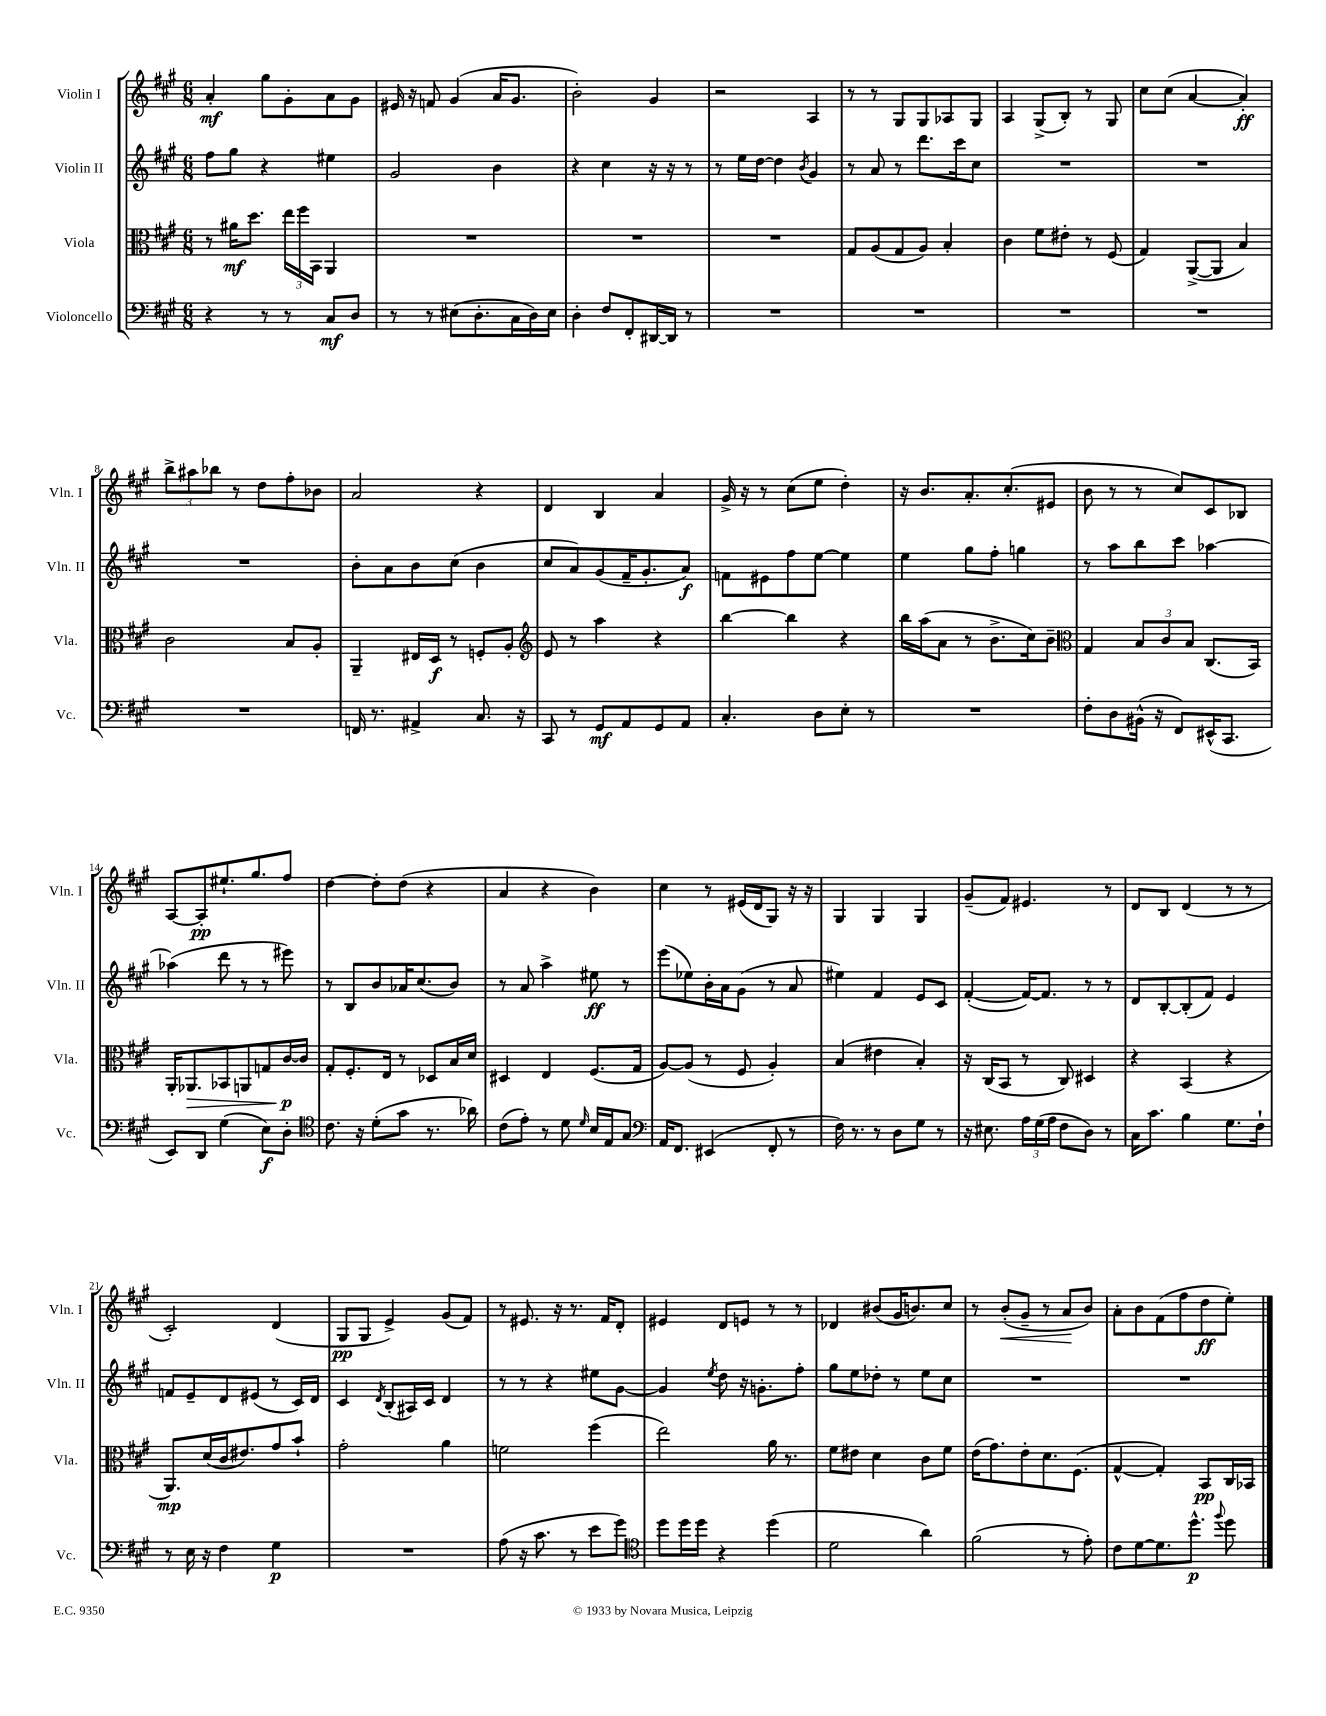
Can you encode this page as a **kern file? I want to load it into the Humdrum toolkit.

**kern	**dynam	**kern	**dynam	**kern	**dynam	**kern	**dynam
*part4	*part4	*part3	*part3	*part2	*part2	*part1	*part1
*staff4	*staff4	*staff3	*staff3	*staff2	*staff2	*staff1	*staff1
*I"Violoncello	*	*I"Viola	*	*I"Violin II	*	*I"Violin I	*
*I'Vc.	*	*I'Vla.	*	*I'Vln. II	*	*I'Vln. I	*
*clefF4	*	*clefC3	*	*clefG2	*	*clefG2	*
*k[f#c#g#]	*	*k[f#c#g#]	*	*k[f#c#g#]	*	*k[f#c#g#]	*
*M6/8	*	*M6/8	*	*M6/8	*	*M6/8	*
=1	=1	=1	=1	=1	=1	=1	=1
4r	.	8r	.	8ff#\L	.	4a'/	mf
.	.	16a#X\KL	mf	8gg#\J	.	.	.
.	.	8.dd\J	.	.	.	.	.
8r	.	.	.	4r	.	8gg#\L	.
8r	.	24ee\LL	.	.	.	8g#'\	.
.	.	24ff#\	.	.	.	.	.
.	.	24BB\JJ	.	.	.	.	.
8C#/L	mf	4AA/	.	4ee#X\	.	8a\	.
8D/J	.	.	.	.	.	8g#\J	.
=2	=2	=2	=2	=2	=2	=2	=2
8r	.	2.r	.	2g#/	.	16e#X/	.
.	.	.	.	.	.	16r	.
8r	.	.	.	.	.	8fn/	.
(8E#X\L	.	.	.	.	.	(4g#/	.
8.D'\	.	.	.	.	.	.	.
.	.	.	.	4b\	.	16a/KL	.
16C#\L	.	.	.	.	.	8.g#/J	.
16D\)	.	.	.	.	.	.	.
16E#\JJ	.	.	.	.	.	.	.
=3	=3	=3	=3	=3	=3	=3	=3
4D'\	.	2.r	.	4r	.	2b'\)	.
8F#/L	.	.	.	4cc#\	.	.	.
8FF#'/	.	.	.	.	.	.	.
[16DD#X/L	.	.	.	16r	.	4g#/	.
16DD#/JJ]	.	.	.	16r	.	.	.
8r	.	.	.	8r	.	.	.
=4	=4	=4	=4	=4	=4	=4	=4
2.r	.	2.r	.	8r	.	2r	.
.	.	.	.	16ee\LL	.	.	.
.	.	.	.	[16dd\JJ	.	.	.
.	.	.	.	4dd\]	.	.	.
.	.	.	.	8qb/	.	.	.
.	.	.	.	4g#/	.	4A/	.
=5	=5	=5	=5	=5	=5	=5	=5
2.r	.	8G#/L	.	8r	.	8r	.
.	.	(8A/	.	8a/	.	8r	.
.	.	8G#/	.	8r	.	8G#/L	.
.	.	8A/J)	.	8.ddd\L	.	8G#/	.
.	.	4B'/	.	.	.	8A-X/	.
.	.	.	.	16ccc#\k	.	.	.
.	.	.	.	8cc#\J	.	8G#/J	.
=6	=6	=6	=6	=6	=6	=6	=6
2.r	.	4c#\	.	2.r	.	4A/	.
.	.	8f#\L	.	.	.	(8G#^/L	.
.	.	8e#X'\J	.	.	.	8B'/J)	.
.	.	8r	.	.	.	8r	.
.	.	(8F#/	.	.	.	8G#/	.
=7	=7	=7	=7	=7	=7	=7	=7
2.r	.	4G#/)	.	2.r	.	8cc#\L	.
.	.	.	.	.	.	(8cc#\J	.
.	.	([8AA^/L	.	.	.	[4a/	.
.	.	8AA/J]	.	.	.	.	.
.	.	4B/)	.	.	.	4a'/])	ff
!!LO:LB:g=z
=8	=8	=8	=8	=8	=8	=8	=8
2.r	.	2c#\	.	2.r	.	12bb^\L	.
.	.	.	.	.	.	12aa#X\	.
.	.	.	.	.	.	12bb-X\J	.
.	.	.	.	.	.	8r	.
.	.	.	.	.	.	8dd\L	.
.	.	8B/L	.	.	.	8ff#'\	.
.	.	8A'/J	.	.	.	8b-X\J	.
=9	=9	=9	=9	=9	=9	=9	=9
16FFn/	.	4AA~/	.	8b'\L	.	2a/	.
8.r	.	.	.	.	.	.	.
.	.	.	.	8a\	.	.	.
4AA#X^/	.	16E#X/LL	.	8b\	.	.	.
.	.	16D/JJ	f	.	.	.	.
.	.	8r	.	(8cc#\J	.	.	.
8.C#/	.	8Fn'/L	.	4b\	.	4r	.
.	.	8A'/J	.	.	.	.	.
16r	.	.	.	.	.	.	.
=10	=10	=10	=10	=10	=10	=10	=10
*	*	*clefG2	*	*	*	*	*
8CC#/	.	8e/	.	8cc#/L	.	4d/	.
8r	.	8r	.	8a/)	.	.	.
8GG#/L	mf	4aa\	.	(8g#/	.	4B/	.
8AA/	.	.	.	16f#~/K	.	.	.
.	.	.	.	8.g#'/	.	.	.
8GG#/	.	4r	.	.	.	4a/	.
8AA/J	.	.	.	8a/J)	f	.	.
=11	=11	=11	=11	=11	=11	=11	=11
4.C#'/	.	[4bb\	.	8fn\L	.	16g#^/	.
.	.	.	.	.	.	16r	.
.	.	.	.	8e#X\	.	8r	.
.	.	4bb\]	.	8ff#\	.	(8cc#\L	.
8D\L	.	.	.	[8ee\J	.	8ee\J	.
8E'\J	.	4r	.	4ee\]	.	4dd'\)	.
8r	.	.	.	.	.	.	.
=12	=12	=12	=12	=12	=12	=12	=12
2.r	.	16bb\LL	.	4ee\	.	16r	.
.	.	(16aa\J	.	.	.	8.b/L	.
.	.	8a\J	.	.	.	.	.
.	.	8r	.	8gg#\L	.	8.a'/	.
.	.	8.b^\L	.	8ff#'\J	.	.	.
.	.	.	.	.	.	(8.cc#'/	.
.	.	.	.	4ggn\	.	.	.
.	.	16cc#\k)	.	.	.	.	.
.	.	8b~\J	.	.	.	8e#X/J	.
=13	=13	=13	=13	=13	=13	=13	=13
*	*	*clefC3	*	*	*	*	*
8F#'\L	.	4G#/	.	8r	.	8b\	.
8D\	.	.	.	8aa\L	.	8r	.
(16BB#X^^\Jk	.	12B/L	.	8bb\	.	8r	.
16r	.	.	.	.	.	.	.
.	.	12c#/	.	.	.	.	.
8FF#/L)	.	.	.	8ccc#\J	.	8cc#/L)	.
.	.	12B/J	.	.	.	.	.
(16EE#X^^/K	.	(8.C#/L	.	[4aa-X\	.	8c#/	.
8.CC#/J	.	.	.	.	.	.	.
.	.	.	.	.	.	8B-X/J	.
.	.	16BB/Jk)	.	.	.	.	.
!!LO:LB:g=z
=14	=14	=14	=14	=14	=14	=14	=14
8EE/L)	.	16AA'/KL	.	(4aa-X\]	.	[8A/L	.
!	!	!	!LO:HP:b	!	!	!	!
.	.	8.AA-X/	>	.	.	.	.
8DD/J	.	.	.	.	.	8A'/]	pp
(4G#\	.	8BB-X/	.	8ddd\	.	8.ee#X`/	.
.	.	8AAn/	.	8r	.	.	.
.	.	.	.	.	.	8.gg#/	.
8E\L)	f	8Gn/	.	8r	.	.	.
8D'\J	.	[16c#/L	p	8eee#X\)	.	8ff#/J	.
.	.	16c#/JJ]	]	.	.	.	.
=15	=15	=15	=15	=15	=15	=15	=15
*clefC4	*	*	*	*	*	*	*
8.c#\	.	8G#'/L	.	8r	.	[4dd\	.
.	.	8.F#'/	.	8B/L	.	.	.
16r	.	.	.	.	.	.	.
(8d'\L	.	.	.	8b/	.	8dd'\L]	.
.	.	16E/Jk	.	.	.	.	.
8g#\J	.	8r	.	16a-X/K	.	(8dd\J	.
.	.	.	.	(8.cc#/	.	.	.
8.r	.	8D-X/L	.	.	.	4r	.
.	.	16B/L	.	8b/J)	.	.	.
16a-X\)	.	16d/JJ	.	.	.	.	.
=16	=16	=16	=16	=16	=16	=16	=16
(8c#\L	.	4D#X/	.	8r	.	4a/	.
8e'\J)	.	.	.	8a/	.	.	.
8r	.	4E/	.	4aa^\	.	4r	.
8d\	.	.	.	.	.	.	.
16qqd/	.	.	.	.	.	.	.
16B/LL	.	(8.F#/L	.	8ee#X\	ff	4b\)	.
16E/J	.	.	.	.	.	.	.
8G#/J	.	.	.	8r	.	.	.
.	.	16G#/Jk	.	.	.	.	.
=17	=17	=17	=17	=17	=17	=17	=17
*clefF4	*	*	*	*	*	*	*
16AA/KL	.	[8A/L)	.	(8eee\L	.	4cc#\	.
8.FF#/J	.	.	.	.	.	.	.
.	.	(8A/J]	.	8ee-X\)	.	.	.
(4EE#X/	.	8r	.	16b'\L	.	8r	.
.	.	.	.	16a\J	.	.	.
.	.	8F#/	.	(8g#\J	.	(16e#X/LL	.
.	.	.	.	.	.	16d/J	.
8FF#'/	.	4A'/)	.	8r	.	8G#/J)	.
8r	.	.	.	8a/	.	16r	.
.	.	.	.	.	.	16r	.
=18	=18	=18	=18	=18	=18	=18	=18
16F#\)	.	(4B/	.	4ee#X\)	.	4G#/	.
8.r	.	.	.	.	.	.	.
8r	.	4e#X\	.	4f#/	.	4G#/	.
8D\L	.	.	.	.	.	.	.
8G#\J	.	4B'/)	.	8e/L	.	4G#/	.
8r	.	.	.	8c#/J	.	.	.
=19	=19	=19	=19	=19	=19	=19	=19
16r	.	16r	.	([4f#'/	.	(8g#~/L	.
8.E#X\	.	(16C#/KL	.	.	.	.	.
.	.	8BB/J	.	.	.	8f#/J)	.
24A\LL	.	8r	.	16f#/KL_)	.	4.e#X/	.
(24G#\	.	.	.	.	.	.	.
.	.	.	.	8.f#/J]	.	.	.
24A\JJ	.	.	.	.	.	.	.
8F#\L	.	8C#/)	.	.	.	.	.
8D\J)	.	4D#X/	.	8r	.	.	.
8r	.	.	.	8r	.	8r	.
=20	=20	=20	=20	=20	=20	=20	=20
16C#\KL	.	4r	.	8d/L	.	8d/L	.
8.c#\J	.	.	.	.	.	.	.
.	.	.	.	[8B'/	.	8B/J	.
4B\	.	(4BB/	.	(8B'/]	.	(4d/	.
.	.	.	.	8f#/J)	.	.	.
8.G#\L	.	4r	.	4e/	.	8r	.
.	.	.	.	.	.	8r	.
16F#`\Jk	.	.	.	.	.	.	.
!!LO:LB:g=z
=21	=21	=21	=21	=21	=21	=21	=21
8r	.	8.AA/L)	mp	8fn/L	.	2c#'/)	.
16E\	.	.	.	8e~/	.	.	.
16r	.	(16d/L	.	.	.	.	.
4F#\	.	16c#/J	.	8d/	.	.	.
.	.	8.e#X/)	.	.	.	.	.
.	.	.	.	(8e#X/J	.	.	.
4G#\	p	8g#/	.	8r	.	(4d/	.
.	.	8b`/J	.	16c#/LL)	.	.	.
.	.	.	.	16d/JJ	.	.	.
=22	=22	=22	=22	=22	=22	=22	=22
2.r	.	2g#'\	.	4c#/	.	8G#/L	pp
.	.	.	.	.	.	8G#/J	.
.	.	.	.	8qd/	.	.	.
.	.	.	.	(8B'/L	.	4e^/)	.
.	.	.	.	16A#X/L)	.	.	.
.	.	.	.	16c#/JJ	.	.	.
.	.	4a\	.	4d/	.	(8g#/L	.
.	.	.	.	.	.	8f#/J)	.
=23	=23	=23	=23	=23	=23	=23	=23
(8A\	.	2fn\	.	8r	.	8r	.
16r	.	.	.	8r	.	8.e#X/	.
8.c#\	.	.	.	.	.	.	.
.	.	.	.	4r	.	.	.
.	.	.	.	.	.	16r	.
8r	.	.	.	.	.	8.r	.
8e\L	.	(4ff#\	.	8ee#X\L	.	.	.
.	.	.	.	.	.	16f#/KL	.
8g#\J)	.	.	.	[8g#\J	.	8d'/J	.
=24	=24	=24	=24	=24	=24	=24	=24
*clefC4	*	*	*	*	*	*	*
8dd\L	.	2ee\)	.	4g#/]	.	4e#X/	.
16dd\L	.	.	.	.	.	.	.
16dd\JJ	.	.	.	.	.	.	.
.	.	.	.	8qee/	.	.	.
4r	.	.	.	8dd\	.	8d/L	.
.	.	.	.	16r	.	8en/J	.
.	.	.	.	8.gn'\L	.	.	.
(4dd\	.	16a\	.	.	.	8r	.
.	.	8.r	.	.	.	.	.
.	.	.	.	8ff#'\J	.	8r	.
=25	=25	=25	=25	=25	=25	=25	=25
2d\	.	8f#\L	.	8gg#\L	.	4d-X/	.
.	.	8e#X\J	.	8ee\	.	.	.
.	.	4d\	.	8dd-X'\J	.	(8b#X/L	.
.	.	.	.	8r	.	16g#/K	.
.	.	.	.	.	.	8.bn/)	.
4a\)	.	8c#\L	.	8ee\L	.	.	.
.	.	8f#\J	.	8cc#\J	.	8cc#/J	.
=26	=26	=26	=26	=26	=26	=26	=26
(2f#\	.	(16e\KL	.	2.r	.	8r	.
.	.	8.g#\)	.	.	.	.	.
!	!	!	!	!	!	!	!LO:HP:b
.	.	.	.	.	.	(8b'/L	<
.	.	8e'\	.	.	.	8g#~/J	.
.	.	8.d\	.	.	.	8r	.
8r	.	.	.	.	.	8a/L	.
.	.	(8.F#\J	.	.	.	.	.
8e'\)	.	.	.	.	.	8b/J)	[
=27	=27	=27	=27	=27	=27	=27	=27
8c#\L	.	[4G#^^/	.	2.r	.	8a'\L	.
[8d\	.	.	.	.	.	8b\	.
8.d\]	.	4G#'/])	.	.	.	(8f#\	.
.	.	.	.	.	.	8ff#\	.
8.dd^^\J	p	.	.	.	.	.	.
.	.	8BB/L	pp	.	.	8dd\	ff
8qqff#/	.	.	.	.	.	.	.
8dd\	.	16C#/L	.	.	.	8ee'\J)	.
.	.	16BB-X/JJ	.	.	.	.	.
==	==	==	==	==	==	==	==
*-	*-	*-	*-	*-	*-	*-	*-
